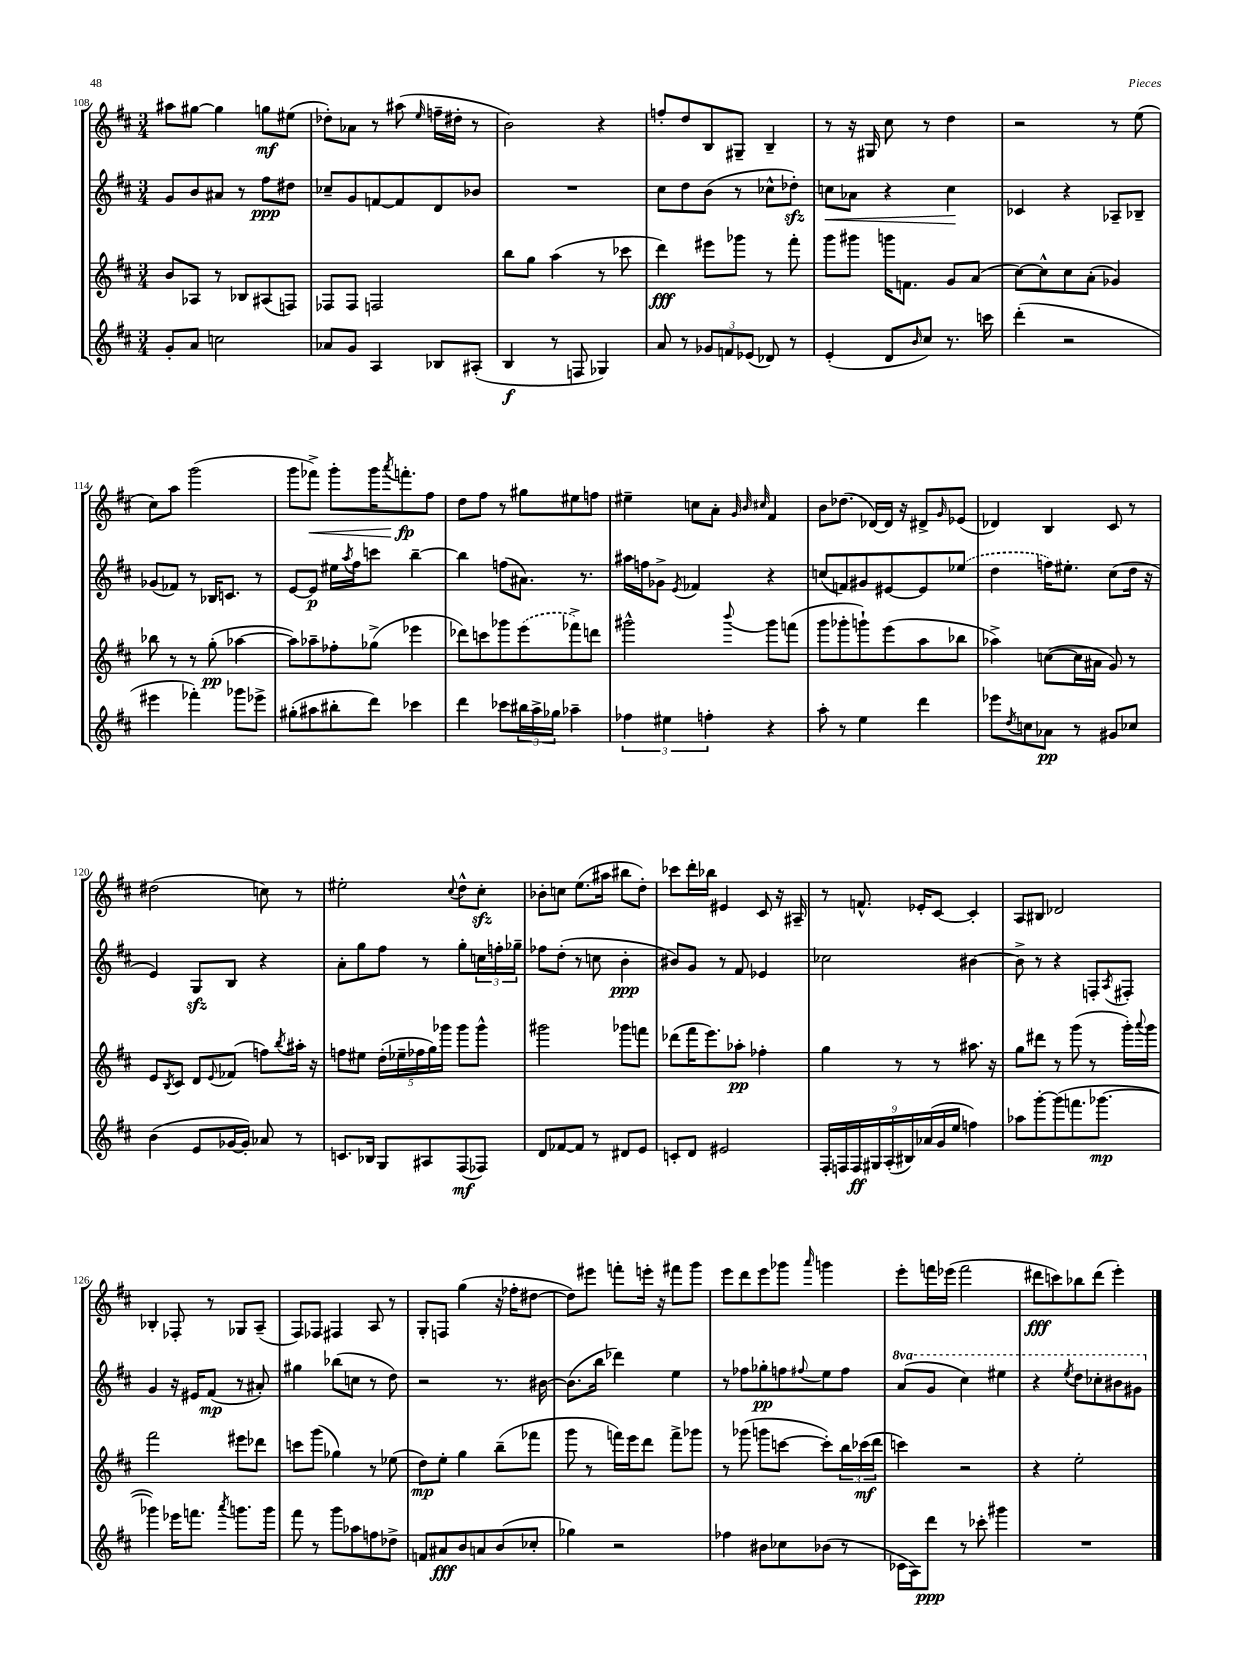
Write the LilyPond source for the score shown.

<<
\new StaffGroup <<
\new Staff = "s0" {
    \clef treble \key d \major \numericTimeSignature \time 3/4
    ais''8 gis''8~ gis''4 g''8\mf eis''8( |
    des''8-.) aes'8 r8 ais''8( \grace { e''16 } f''16-- dis''16-. r8 |
    b'2) r4 |
    f''8-. d''8 b8 gis8-- b4-- |
    r8 r16 gis16 cis''8 r8 d''4 |
    r2 r8 e''8( |
    cis''8) a''8 g'''2( |
    g'''8 fes'''8->\<) g'''8-. g'''16 \acciaccatura { a'''8 } f'''8.-.\fp\! fis''8 |
    d''8 fis''8 r8 gis''8 eis''8 f''8 |
    eis''4-- c''8 a'8-. \grace { g'32 b'32 cis''32 } fis'4 |
    b'8 des''8.( des'16~) des'16 r16 dis'8-> \grace { g'16 } ees'8( |
    des'4) b4 cis'8 r8 |
    dis''2( c''8) r8 |
    eis''2-. \appoggiatura { cis''8 } d''8-^ cis''8-.\sfz |
    bes'8-. c''8 e''8.( ais''16 bis''8 d''8-.) |
    ces'''8 d'''16-. bes''16 eis'4 cis'8 r16 ais16-- |
    r8 f'8.-^ ees'16-. cis'8~ cis'4-. |
    a8 bis8 des'2 |
    bes4-. fes8-. r8 ges8 a8--( |
    fis8) fes8 fis4 a8 r8 |
    g8-. f8 g''4( r16 fes''16-. dis''8~ |
    dis''8) eis'''8 f'''8-. e'''16-. r16 fis'''8 g'''8 |
    e'''8 d'''8 e'''8 ges'''8 \grace { a'''16 } g'''4 |
    e'''8-. f'''16 ees'''16( f'''2 |
    dis'''8\fff c'''8) bes''8 dis'''8( e'''4-.) \bar "|." |
}
\new Staff = "s1" {
    \clef treble \key d \major \numericTimeSignature \time 3/4 \set Staff.ottavationMarkups = #ottavation-simple-ordinals
    g'8 b'8 ais'8 r8 fis''8\ppp dis''8 |
    ces''8-- g'8 f'8~ f'8 d'8 bes'8 |
    R2. |
    cis''8 d''8 b'8( r8 ces''8-^ des''8-.\sfz) |
    c''8\< aes'8 r4 c''4\! |
    ces'4 r4 aes8-- bes8-- |
    ges'8( fes'8) r8 bes16 c'8. r8 |
    e'8~ e'8\p eis''16 \acciaccatura { a''8 } fis''16 c'''8 b''4~-- |
    b''4 f''8( ais'8.) r8. |
    ais''16 f''16 ges'8-> \acciaccatura { e'8 } fes'4 r4 |
    c''8( f'8) gis'8 eis'8~ eis'8 \once \slurDashed ees''8( |
    d''4 f''16) eis''8.-. cis''8( d''16 r16 |
    e'4) g8\sfz b8 r4 |
    a'8-. g''8 fis''8 r8 g''8-. \tuplet 3/2 { c''16 f''16-. ges''16-- } |
    fes''8 d''8-.( r8 c''8 b'4-.\ppp |
    bis'8) g'8 r8 fis'8 ees'4 |
    ces''2 bis'4~ |
    bis'8-> r8 r4 f8-. \acciaccatura { a8 } fis8-. |
    g'4 r16 eis'16 fis'8\mp( r8 ais'8-.) |
    gis''4 bes''8( c''8 r8 d''8) |
    r2 r8. bis'16~ |
    bis'8.( b''16 des'''4) e''4 |
    r8 fes''8 ges''8-.\pp f''8 \appoggiatura { fis''8 } e''8 fis''8 |
    \ottava #1 a''8( g''8 cis'''4) eis'''4 |
    r4 \acciaccatura { e'''8 } d'''8 ces'''8-. bis''8 gis''8 \ottava #0 \bar "|." |
}
\new Staff = "s2" {
    \clef treble \key d \major \numericTimeSignature \time 3/4
    b'8 aes8 r8 bes8 ais8( f8) |
    fes8 fes8 f2 |
    b''8 g''8 a''4( r8 ces'''8 |
    d'''4\fff) eis'''8 ges'''8 r8 fis'''8-. |
    g'''8 gis'''8 g'''16 f'8. g'8 a'8( |
    cis''8~) cis''8-^ cis''8 a'8-.( ges'4) |
    bes''8 r8 r8 g''8-.\pp( aes''4~ |
    aes''8) aes''8-- fes''8-. ges''8->( ees'''4 |
    des'''8) c'''8 ges'''8 \once \slurDashed e'''8( fes'''8->) d'''8 |
    gis'''2-^ \appoggiatura { b'''8 } gis'''8 f'''8( |
    g'''8 ges'''8-. g'''8-!) e'''8( a''8 bes''8 |
    aes''4->) c''8~( c''16 ais'16 g'8) r8 |
    e'8 \acciaccatura { b8 } cis'8 d'8 \appoggiatura { e'8 } fes'8( f''8) \acciaccatura { b''8 } ais''16-. r16 |
    f''8 eis''8 \tuplet 5/4 { d''16-.( ees''16-- fes''16 g''16) ges'''16 } ges'''8 ges'''8-^ |
    gis'''2 ges'''8 f'''8 |
    des'''8( fis'''16 e'''8.) aes''8-.\pp fes''4-. |
    g''4 r8 r8 ais''8. r16 |
    g''8 dis'''8 r8 g'''8( r8 g'''16-.) \appoggiatura { a'''8 } g'''16 |
    fis'''2 eis'''8 des'''8 |
    c'''8 g'''8( ges''4) r8 ees''8( |
    d''8\mp) e''8-. g''4 b''8--( fes'''8 |
    g'''8 r8 f'''16) e'''16 d'''8 f'''8-> ges'''8 |
    r8 ges'''8( g'''8 c'''8~ c'''8-.) \tuplet 3/2 { b''16 ces'''16\mf( d'''16 } |
    c'''4) r2 |
    r4 e''2-. \bar "|." |
}
\new Staff = "s3" {
    \clef treble \key d \major \numericTimeSignature \time 3/4
    g'8-. a'8 c''2 |
    aes'8 g'8 a4 bes8 ais8-.( |
    b4\f r8 f8 ges4) |
    a'8 r8 \tuplet 3/2 { ges'8 f'8 ees'8( } des'8) r8 |
    e'4-.( d'8 \grace { b'16 } cis''8) r8. c'''16 |
    d'''4-.( r2 |
    eis'''4 fes'''4-.) ges'''8 ees'''8-> |
    gis''8-.( ais''8 bis''8-. d'''8) ces'''4 |
    d'''4 ces'''8 \tuplet 3/2 { bis''16 a''16-> ges''16 } aes''4-- |
    \tuplet 3/2 { fes''4 eis''4 f''4-. } r4 |
    a''8-. r8 e''4 d'''4 |
    ees'''8 \acciaccatura { d''8 } c''8 aes'8\pp r8 gis'8 ces''8 |
    b'4( e'8 ges'16~ ges'16-.) aes'8 r8 |
    c'8. bes16 g8 ais8 fis8\mf( fes8) |
    d'8 fes'8~ fes'8 r8 dis'8 e'8 |
    c'8-. d'8 eis'2 |
    \tuplet 9/8 { fis16-. f16 f16\ff gis16 a16-.( bis16) aes'16( g'16 e''16 } f''4) |
    aes''8 g'''8~-. g'''8( f'''8. ges'''8.~\mp |
    ges'''4) ees'''16 f'''8. \acciaccatura { a'''8 } g'''8. g'''16 |
    fis'''8 r8 g'''8 aes''8 f''8 des''8-> |
    f'8 ais'8\fff b'8 a'8 b'8( ces''8-. |
    ges''4) r2 |
    fes''4 bis'8 ces''8 bes'8( r8 |
    ces'16 a16) d'''8\ppp r8 ces'''8-. gis'''4 |
    R2. \bar "|." |
}
>>
>>
\layout { \context { \Score currentBarNumber = #108 } }
